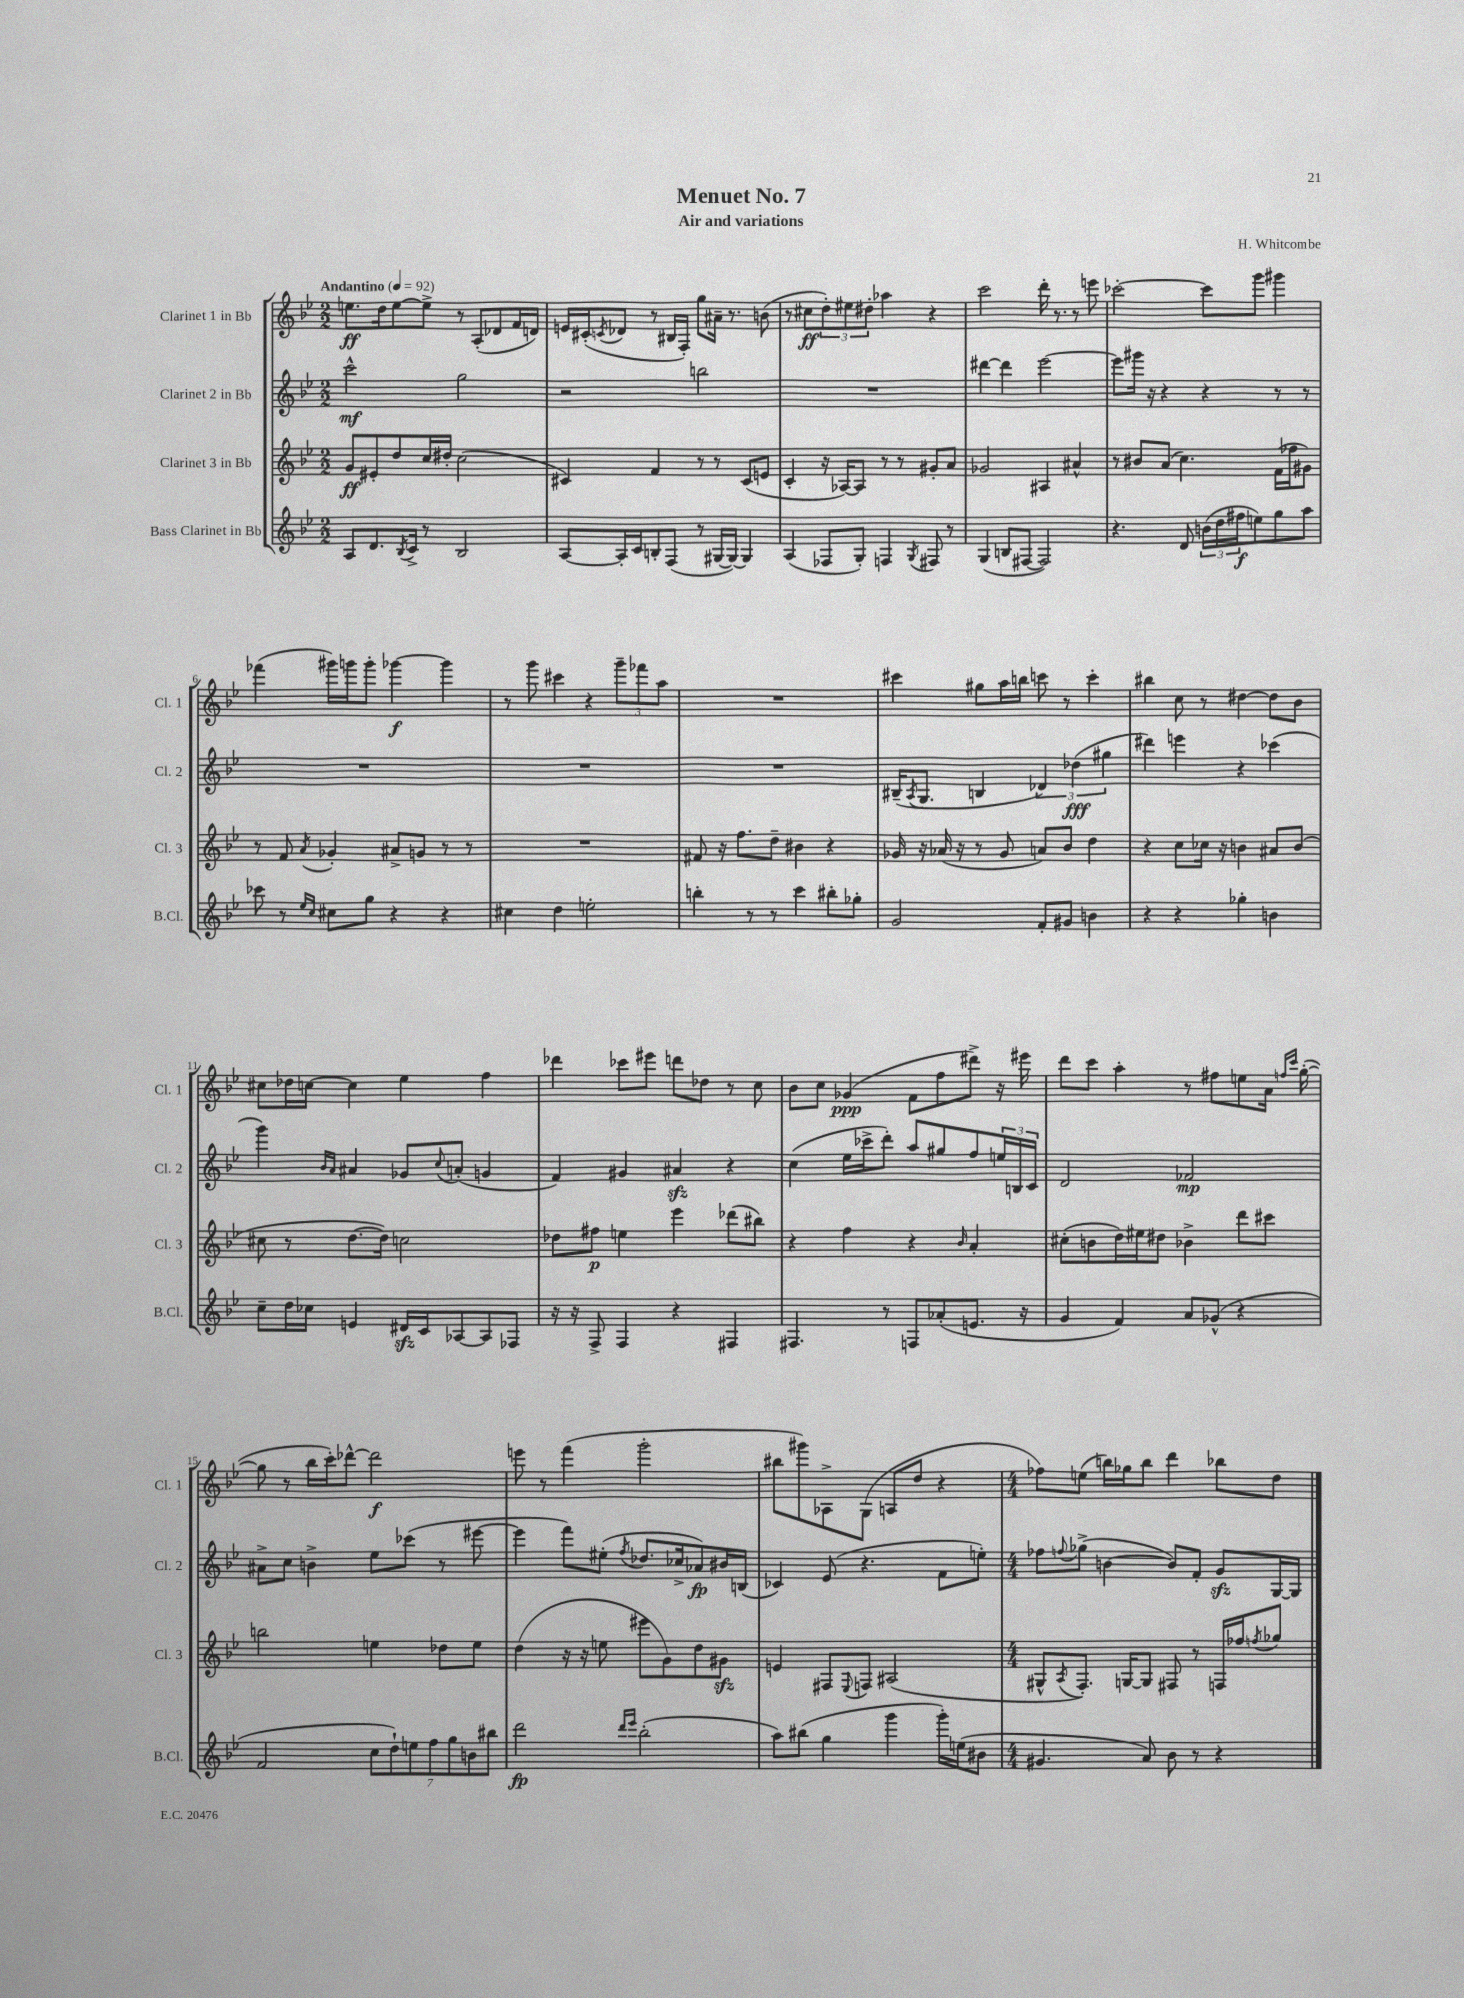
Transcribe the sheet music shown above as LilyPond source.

\header { title = "Menuet No. 7" composer = "H. Whitcombe" subtitle = "Air and variations" }
<<
\new StaffGroup <<
\new Staff = "s0" \with { instrumentName = "Clarinet 1 in Bb" shortInstrumentName = "Cl. 1" } {
    \clef treble \key bes \major \numericTimeSignature \time 2/2 \tempo "Andantino" 4 = 92
    e''8.\ff d''16 e''8~ e''8-> r8 a8-.( des'8 f'16 d'16) |
    e'16 cis'16-.( \acciaccatura { c'8 } des'8 r8 bis16 f16-.) g''8 ais'16-- r8. b'8( |
    r8 cis''8\ff \tuplet 3/2 { d''8-.) eis''8 dis''8-. } aes''4 r4 |
    c'''2 d'''16-. r8. r8 e'''8 |
    ces'''2~-. ces'''8 g'''8 gis'''4 |
    fes'''4( gis'''16) g'''16 g'''8-. ges'''4~\f ges'''4 |
    r8 g'''8 cis'''4 r4 \tuplet 3/2 { g'''8-- fes'''8 a''8 } |
    R1 |
    cis'''4 gis''8 a''16 b''16 c'''8 r8 c'''4-. |
    bis''4 c''8 r8 dis''4~ dis''8 bes'8 |
    cis''8 des''16 c''16~ c''4 ees''4 f''4 |
    des'''4 ces'''8 eis'''8 d'''8 des''8 r8 c''8 |
    bes'8 c''8 ges'4\ppp( f'8 f''8 dis'''8->) r16 eis'''16 |
    d'''8 c'''8 a''4-. r8 fis''8 e''8 a'16 \grace { f''16 c'''16 } g''16~-.( |
    g''8 r8 bes''16 c'''16-.) des'''8~-^ des'''2\f |
    e'''8 r8 f'''4( g'''2-. |
    bis''8 gis'''8) aes8-> g8( a8 d''8 r4 |
    \numericTimeSignature \time 4/4 fes''8) e''8( b''16) ges''16 b''8 d'''4 bes''8 d''8 \bar "|." |
}
\new Staff = "s1" \with { instrumentName = "Clarinet 2 in Bb" shortInstrumentName = "Cl. 2" } {
    \clef treble \key bes \major \numericTimeSignature \time 2/2
    c'''2-^\mf g''2 |
    r2 b''2 |
    R1 |
    dis'''4~ dis'''4 ees'''2~ |
    ees'''8 gis'''16 r16 r4 r4 r8 r8 |
    R1 |
    R1 |
    R1 |
    bis16--( \acciaccatura { a8 } g8. b4 \tuplet 3/2 { des'4) des''4\fff( gis''4 } |
    dis'''4) e'''4 r4 ces'''4( |
    g'''4) \grace { bes'16 a'16 } ais'4 ges'8 \appoggiatura { c''8 } a'8-.( g'4 |
    f'4) gis'4 ais'4\sfz r4 |
    c''4( ees''16 ces'''16-> d'''8-.) a''8 gis''8 f''8 \tuplet 3/2 { e''16 b16 c'16 } |
    d'2 fes'2\mp |
    ais'8-> c''8 b'4-> ees''8 ces'''8( r8 eis'''8~ |
    eis'''4 f'''8) eis''8-.( \acciaccatura { f''8 } des''8. ces''16-> aes'8\fp) bis'16 b16( |
    ces'4) ees'8( r4. f'8 e''8-.) |
    \numericTimeSignature \time 4/4 fes''8 \appoggiatura { f''8 } ges''8->( b'4~ b'8) f'8-. g'8\sfz g16~ g16 \bar "|." |
}
\new Staff = "s2" \with { instrumentName = "Clarinet 3 in Bb" shortInstrumentName = "Cl. 3" } {
    \clef treble \key bes \major \numericTimeSignature \time 2/2
    g'8\ff eis'8-. d''8 c''16 dis''16-. c''2( |
    cis'4) f'4 r8 r8 cis'8( e'8 |
    c'4-. r16 aes16~) aes8 r8 r8 gis'8-. a'8 |
    ges'2 ais4 ais'4-^ |
    r8 bis'8 a'8( c''4.) f'16( fes''16 gis'8) |
    r8 f'8 \acciaccatura { a'8 } ges'4-. ais'8-> g'8 r8 r8 |
    R1 |
    fis'8 r16 f''8. d''8-- bis'4 r4 |
    ges'16 r16 aes'16( r16 r8 ges'8 a'8) bes'8 d''4 |
    r4 c''8 ces''16 r16 b'4 ais'8 b'8( |
    cis''8 r8 d''8.~ d''16) c''2 |
    des''8 fis''8\p e''4 ees'''4 des'''8( bis''8) |
    r4 f''4 r4 \grace { bes'16 } a'4-. |
    cis''8-.( b'8 d''16) eis''16 dis''8 bes'4-> d'''8 cis'''8 |
    b''2 e''4 des''8 e''8 |
    d''4( r16 r16 e''8 eis'''8 g'8) d''8 gis'8\sfz |
    e'4 fis8 \appoggiatura { ees8 } f8 ais2( |
    \numericTimeSignature \time 4/4 gis8-^ \acciaccatura { a8 } f8.-.) g16~ g8 fis8 r8 f16 fes''16 \acciaccatura { f''8 } ges''8 \bar "|." |
}
\new Staff = "s3" \with { instrumentName = "Bass Clarinet in Bb" shortInstrumentName = "B.Cl." } {
    \clef treble \key bes \major \numericTimeSignature \time 2/2
    a8 d'8. \acciaccatura { bes8 } c'16-> r8 bes2 |
    a8~ a16-. c'16 b8-. f8( r8 gis16~ gis16~) gis4 |
    a4( fes8 g8-.) f4 \acciaccatura { g8 } fis8 r8 |
    g4( b8 fis8~ fis2) |
    r4. d'8 \tuplet 3/2 { b'16( d''16 fis''16\f } e''8) g''8 a''8 |
    ces'''8 r8 \grace { ees''16 c''16 } cis''8 g''8 r4 r4 |
    cis''4 d''4 e''2-. |
    b''4-. r8 r8 c'''4 bis''8-. ges''8-. |
    g'2 f'8-. gis'8 b'4 |
    r4 r4 ges''4-. b'4 |
    c''8-- d''16 ces''16 e'4 dis'16\sfz c'16 aes8~ aes8 fes8 |
    r16 r16 f8-> f4 r4 fis4 |
    fis4. r8 f8 aes'8-.( e'8. r16 |
    g'4 f'4) a'8 ges'8-^( r4 |
    f'2 \tuplet 7/4 { c''8 d''8-!) e''8 f''8 g''8 b'8 bis''8 } |
    d'''2\fp \grace { d'''16 ees'''16 } bes''2-.( |
    a''8) bis''8( g''4 g'''4 g'''16-.) e''16( bis'8 |
    \numericTimeSignature \time 4/4 gis'4. a'8) bes'8 r8 r4 \bar "|." |
}
>>
>>
